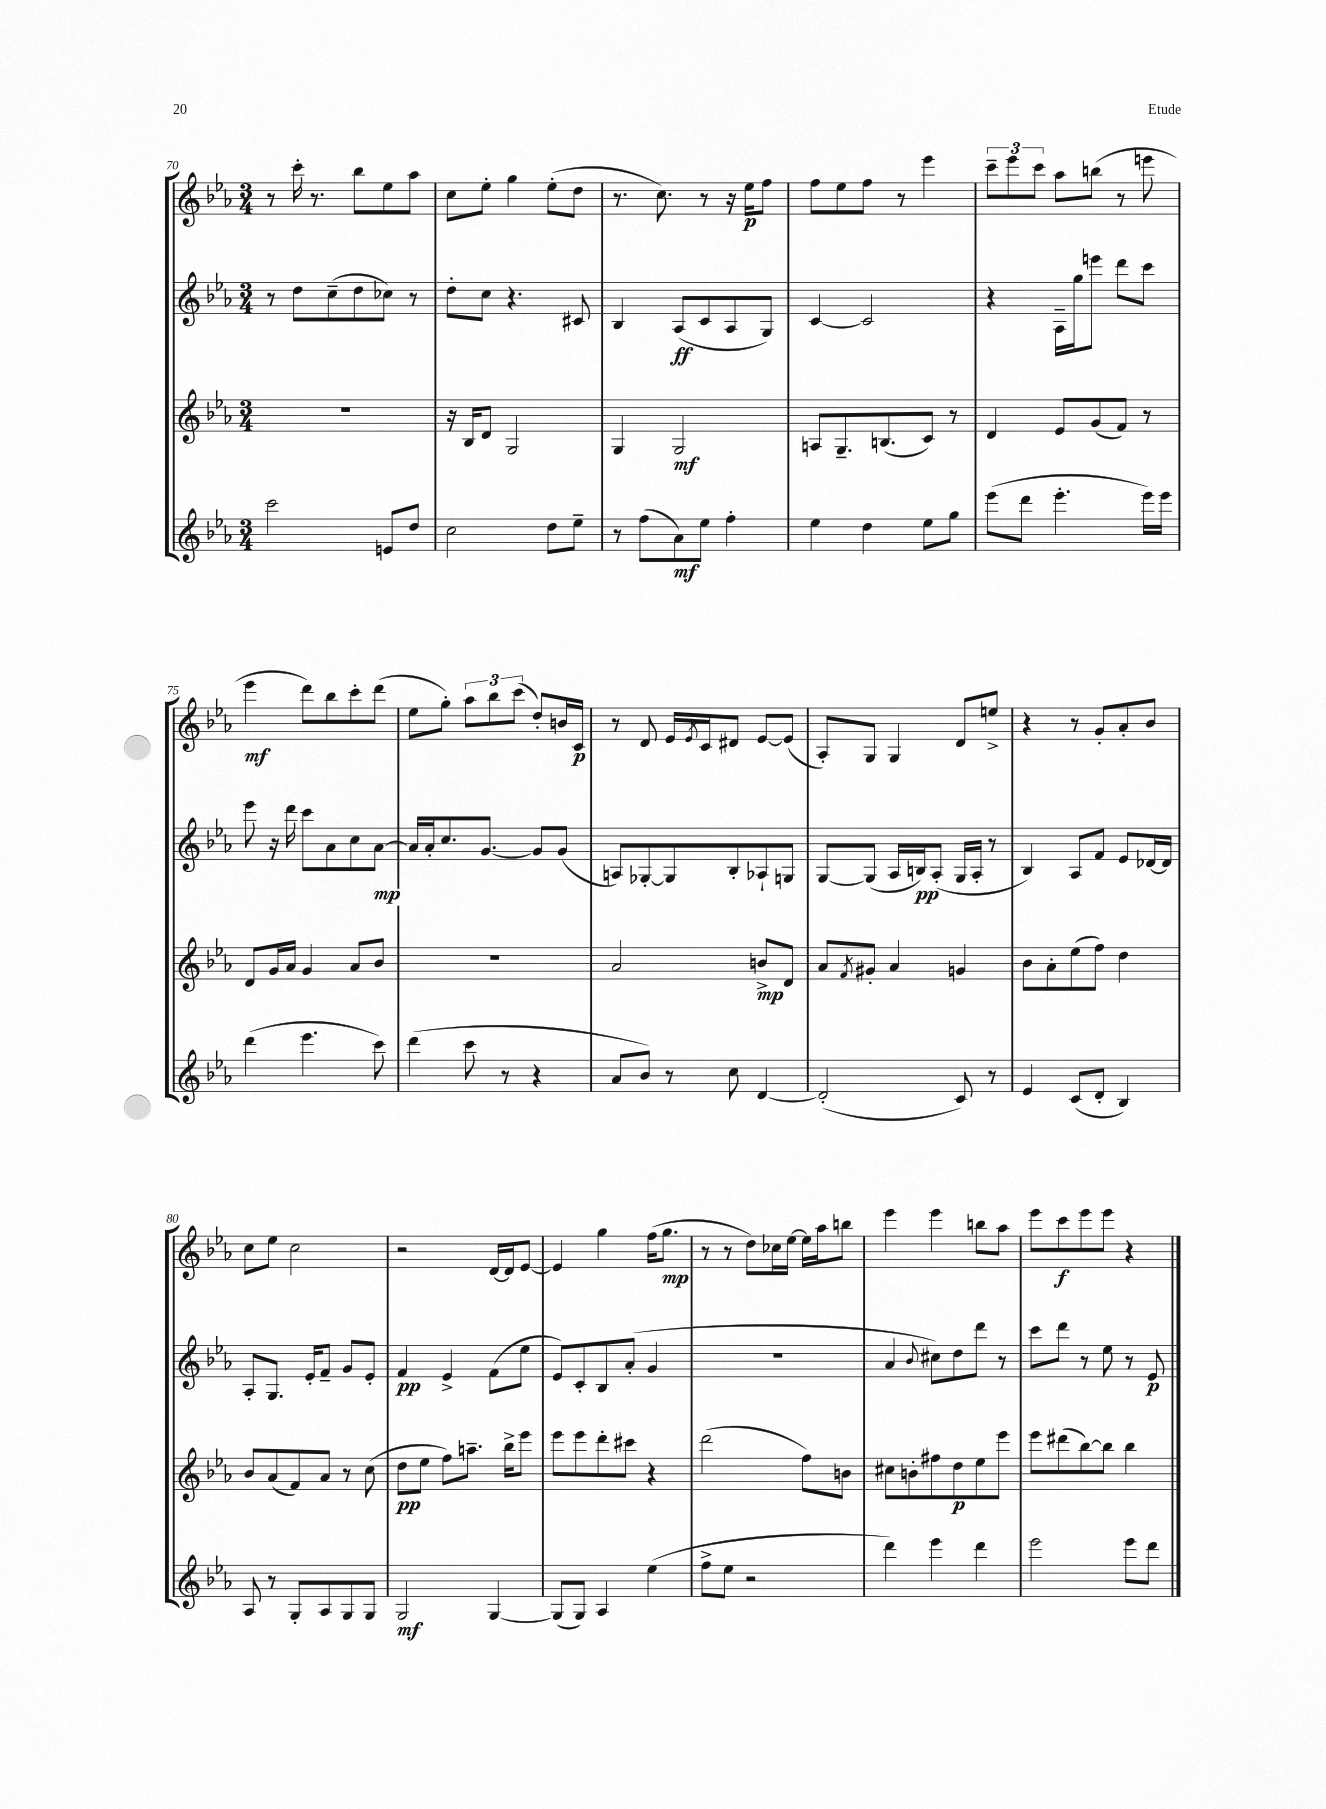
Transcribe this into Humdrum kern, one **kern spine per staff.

**kern	**kern	**kern	**kern
*staff4	*staff3	*staff2	*staff1
*clefG2	*clefG2	*clefG2	*clefG2
*k[b-e-a-]	*k[b-e-a-]	*k[b-e-a-]	*k[b-e-a-]
*M3/4	*M3/4	*M3/4	*M3/4
2ccc\	2.r	8r	8r
.	.	8dd\L	16ccc'\
.	.	.	8.r
.	.	(8cc~\	.
.	.	8dd\	8bb-\L
8e/L	.	8cc-\J)	8ee-\
8dd/J	.	8r	8aa-\J
=	=	=	=
2cc\	16r	8dd'\L	8cc\L
.	16B-/LK	.	.
.	8d/J	8cc\J	8ee-'\J
.	2G/	4.r	4gg\
8dd\L	.	.	(8ee-'\L
8ee-~\J	.	8c#/	8dd\J
=	=	=	=
8r	4G/	4B-/	8.r
(8ff\L	.	.	.
.	.	.	8.cc\)
8a-\)	2G/	(8A-/L	.
8ee-\J	.	8c/	8r
4ff'\	.	8A-/	16r
.	.	.	16ee-\LK
.	.	8G/J)	8ff\J
=	=	=	=
4ee-\	8A/L	[4c/	8ff\L
.	8.G~/	.	8ee-\
4dd\	.	2c/]	8ff\J
.	(8.B/	.	.
.	.	.	8r
8ee-\L	8c/J)	.	4eee-\
8gg\J	8r	.	.
=	=	=	=
(8eee-\L	4d/	4r	12ccc~\L
.	.	.	12eee-\
8ddd\J	.	.	.
.	.	.	12ccc\J
4.eee-'\	8e-/L	16A-~\LL	8aa-\L
.	.	16gg\J	.
.	(8g/	8eee\J	(8bb\J
.	8f/J)	8ddd\L	8r
16eee-\LL)	8r	8ccc\J	8eee\
16eee-\JJ	.	.	.
=	=	=	=
(4ddd\	8d/L	8eee-\	4eee-\
.	16g/L	16r	.
.	16a-/JJ	16ddd\	.
4.eee-\	4g/	8ccc\L	8ddd\L)
.	.	8a-\	8bb-\
.	8a-/L	8cc\	8ccc'\
8ccc\)	8b-/J	[8a-\J	(8ddd\J
=	=	=	=
(4ddd\	2.r	16a-/]LL	8ee-\L
.	.	16a-'/J	.
.	.	8.cc/	8gg'\J)
8ccc\	.	.	12aa-\L
.	.	[8.g/J	.
.	.	.	12bb-\
8r	.	.	.
.	.	.	(12ccc\J
4r	.	8g/]L	8dd'/L)
.	.	(8g/J	16b/L
.	.	.	16c/JJ
=	=	=	=
8a-/L	2a-/	8A/L)	8r
8b-/J)	.	[8G-'/	8d/
8r	.	8G-/]	16e-/LL
.	.	.	8qe-/
.	.	.	16c/J
8cc\	.	8B-'/	8d#/J
[4d/	8b^/L	8A-`/	[8e-/L
.	8d/J	8G/J	(8e-/]J
=	=	=	=
(2d'/]	8a-/L	[8G/L	8A-'/L)
.	8qf/	.	.
.	8g#'/J	(8G/]J	8G/J
.	4a-/	16A-/LL	4G/
.	.	16B/J)	.
.	.	(8A-'/J	.
8c/)	4g/	16G/LL	8d/L
.	.	16A-'/JJ	.
8r	.	8r	8ee^/J
=	=	=	=
4e-/	8b-\L	4B-/)	4r
.	8a-'\	.	.
(8c/L	(8ee-\	8A-/L	8r
8d'/J	8ff\J)	8f/J	8g'/L
4B-/)	4dd\	8e-/L	8a-'/
.	.	[16d-/L	8b-/J
.	.	16d-/]JJ	.
=	=	=	=
8A-/	8b-/L	8A-'/L	8cc\L
8r	(8a-/	8.G/J	8ee-\J
8G'/L	8f/)	.	2cc\
.	.	16e-'/LK	.
8A-/	8a-/J	8f~/J	.
8G/	8r	8g/L	.
8G/J	(8cc\	8e-'/J	.
=	=	=	=
2G/	8dd\L	4f/	2r
.	8ee-\J	.	.
.	8ff\L)	4e-^/	.
.	8.aa~\J	.	.
[4G/	.	(8f\L	[16d/LL
.	16bb-^\LK	.	16d/]J
.	8eee-\J	8ee-\J	[8e-/J
=	=	=	=
(8G/]L	8eee-\L	8e-/L)	4e-/]
8G/J)	8eee-\	8c'/	.
4A-/	8ddd'\	8B-/	4gg\
.	8ccc#\J	(8a-'/J	.
(4ee-\	4r	4g/	(16ff\LK
.	.	.	8.gg\J
=	=	=	=
8ff^\L	(2ddd\	2.r	8r
8ee-\J	.	.	8r
2r	.	.	8dd\L)
.	.	.	16cc-\L
.	.	.	[16ee-\JJ
.	8ff\L)	.	16ee-\]LL
.	.	.	16aa-\J
.	8b\J	.	8bb\J
=	=	=	=
4ddd\)	8cc#\L	4a-/	4eee-\
.	8b'\	.	.
.	.	8qqb-/	.
4eee-\	8ff#\	8cc#\L)	4eee-\
.	8dd\	8dd\	.
4ddd\	8ee-\	8ddd\J	8bb\L
.	8eee-\J	8r	8aa-\J
=	=	=	=
2eee-\	8eee-\L	8ccc\L	8eee-\L
.	(8ddd#\	8ddd\J	8ccc\
.	[8bb-\)	8r	8eee-\
.	8bb-\]J	8ee-\	8eee-\J
8eee-\L	4bb-\	8r	4r
8ddd\J	.	8e-/	.
==	==	==	==
*-	*-	*-	*-
